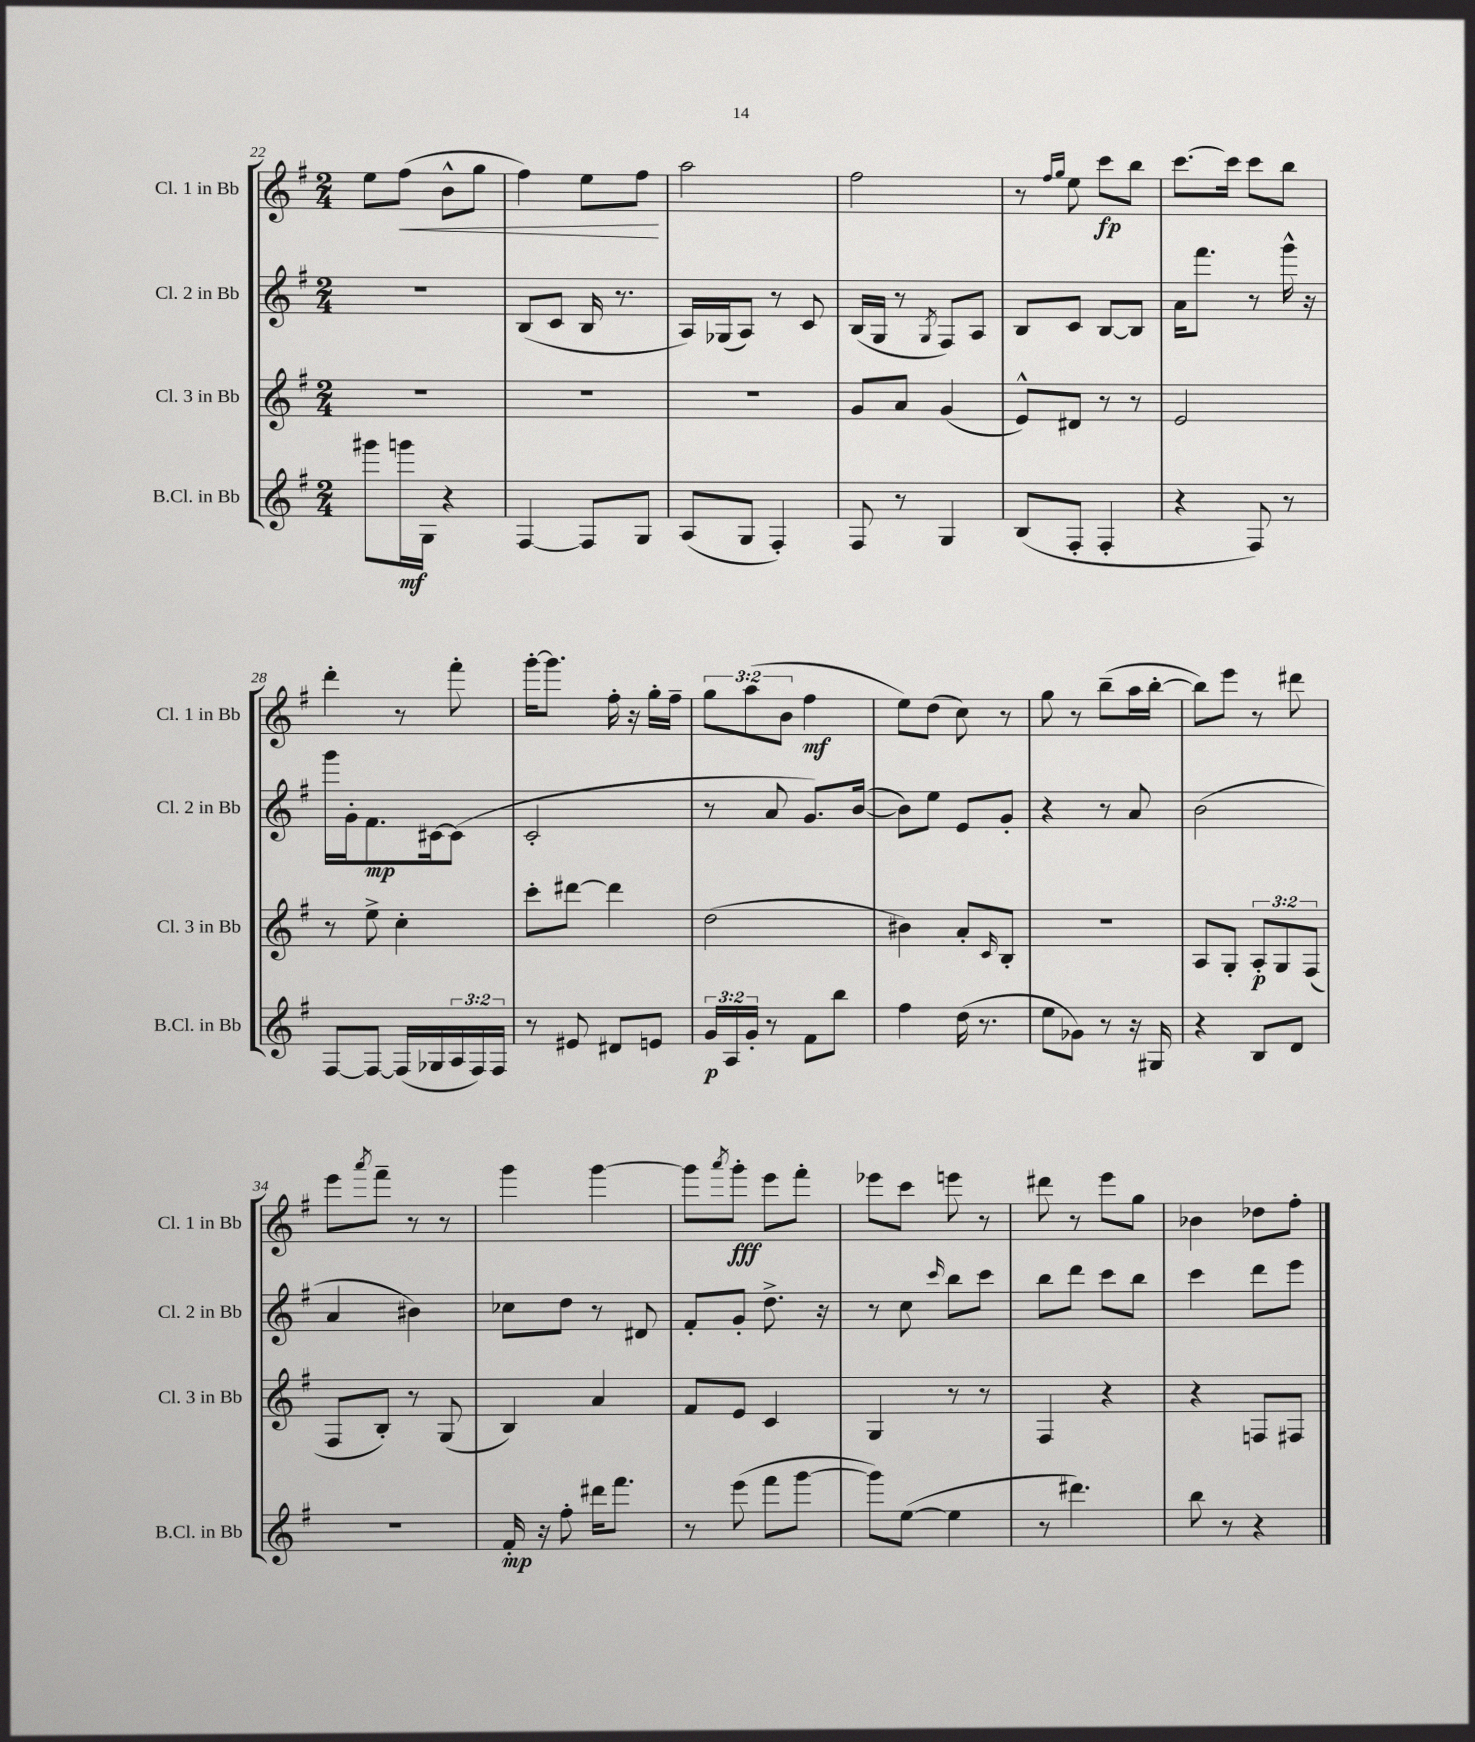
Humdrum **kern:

**kern	**kern	**kern	**kern
*staff4	*staff3	*staff2	*staff1
*clefG2	*clefG2	*clefG2	*clefG2
*k[f#]	*k[f#]	*k[f#]	*k[f#]
*M2/4	*M2/4	*M2/4	*M2/4
8ggg#	2r	2r	8ee
16ggg	.	.	(8ff#
16G	.	.	.
4r	.	.	8b^^
.	.	.	8gg
=	=	=	=
[4F#	2r	(8B	4ff#)
.	.	8c	.
8F#]	.	16B	8ee
.	.	8.r	.
8G	.	.	8ff#
=	=	=	=
(8A	2r	16A)	2aa
.	.	(16G-	.
8G	.	8A)	.
4F#')	.	8r	.
.	.	8c	.
=	=	=	=
8F#	8g	(16B	2ff#
.	.	16G	.
8r	8a	8r	.
.	.	8qG	.
4G	(4g	8F#)	.
.	.	8A	.
=	=	=	=
(8B	8e^^)	8B	8r
.	.	.	16qqff#
.	.	.	16qqgg
8F#'	8d#	8c	8ee
4F#'	8r	[8B	8ccc
.	8r	8B]	8bb
=	=	=	=
4r	2e	16a	[8.ccc
.	.	8.fff#	.
.	.	.	16ccc]
8F#)	.	8r	8ccc
8r	.	16ggg^^	8bb
.	.	16r	.
=	=	=	=
[8F#	8r	16ggg	4ddd'
.	.	16g'	.
8F#_	8ee^	8.f#	.
(16F#]	4cc'	.	8r
16G-	.	[16c#	.
24A	.	(8c#]	8fff#'
24F#)	.	.	.
24F#	.	.	.
=	=	=	=
8r	8ccc'	2c'	[16ggg'
.	.	.	8.ggg]
8e#	[8ddd#	.	.
8d#	4ddd#]	.	16ff#'
.	.	.	16r
8e	.	.	16gg'
.	.	.	16ff#~
=	=	=	=
24g	(2dd	8r	12gg
24A	.	.	.
24g'	.	.	(12aa
8r	.	8a	.
.	.	.	12b
8f#	.	8.g)	4ff#
8bb	.	.	.
.	.	([16b	.
=	=	=	=
4ff#	4b#)	8b])	8ee)
.	.	8ee	(8dd
(16dd	8a'	8e	8cc)
8.r	.	.	.
.	16qqc	.	.
.	8B'	8g'	8r
=	=	=	=
8ee	2r	4r	8gg
8g-)	.	.	8r
8r	.	8r	(8bb~
16r	.	8a	16aa
16G#	.	.	[16bb'
=	=	=	=
4r	8A	(2b	8bb])
.	8G'	.	8eee
8B	12A'	.	8r
.	12G	.	.
8d	.	.	8ddd#
.	(12F#	.	.
=	=	=	=
2r	8F#	4a	8eee
.	.	.	8qaaa
.	8B')	.	8fff#~
.	8r	4b#)	8r
.	(8G	.	8r
=	=	=	=
16f#'	4B)	8cc-	4ggg
16r	.	.	.
8ff#'	.	8dd	.
16ddd#	4a	8r	[4ggg
8.fff#	.	.	.
.	.	8d#	.
=	=	=	=
8r	8f#	8f#'	8ggg]
.	.	.	8qaaa
(8eee	8e	8g'	8ggg'
8fff#	4c	8.dd^	8eee
[8ggg	.	.	8fff#'
.	.	16r	.
=	=	=	=
8ggg])	4G	8r	8eee-
([8ee	.	8cc	8ccc
.	.	16qqccc	.
4ee]	8r	8bb	8eee
.	8r	8ccc	8r
=	=	=	=
8r	4F#	8bb	8ddd#
4.ddd#)	.	8ddd	8r
.	4r	8ccc	8eee
.	.	8bb	8gg
=	=	=	=
8bb	4r	4ccc	4b-
8r	.	.	.
4r	8F	8ddd	8dd-
.	8F#	8eee	8ff#'
==	==	==	==
*-	*-	*-	*-
